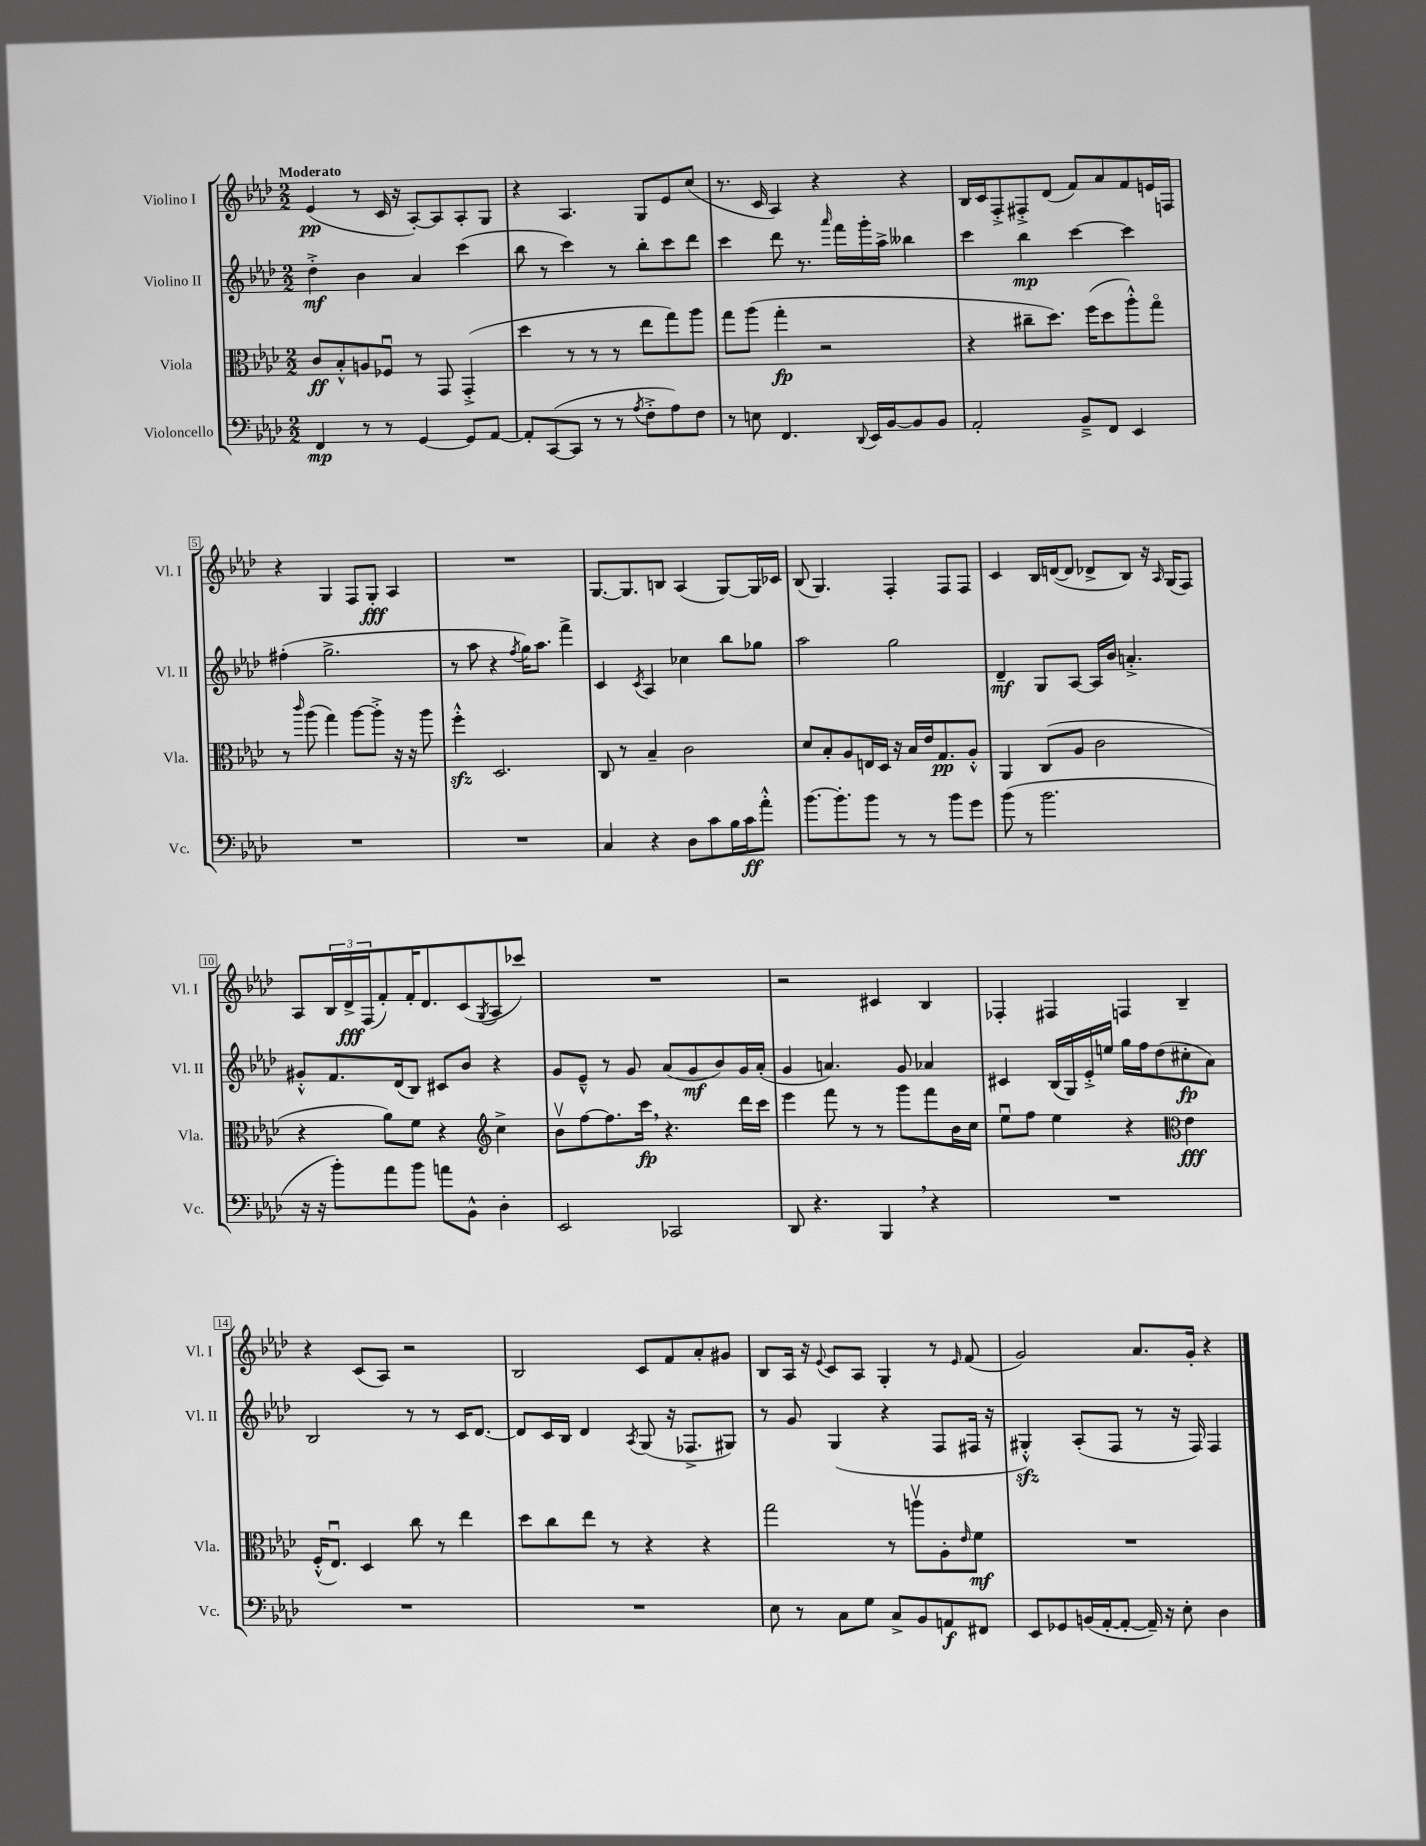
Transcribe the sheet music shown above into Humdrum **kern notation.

**kern	**dynam	**kern	**dynam	**kern	**dynam	**kern	**dynam
*part4	*part4	*part3	*part3	*part2	*part2	*part1	*part1
*staff4	*staff4	*staff3	*staff3	*staff2	*staff2	*staff1	*staff1
*I"Violoncello	*	*I"Viola	*	*I"Violino II	*	*I"Violino I	*
*I'Vc.	*	*I'Vla.	*	*I'Vl. II	*	*I'Vl. I	*
*clefF4	*	*clefC3	*	*clefG2	*	*clefG2	*
*k[b-e-a-d-]	*	*k[b-e-a-d-]	*	*k[b-e-a-d-]	*	*k[b-e-a-d-]	*
*M2/2	*	*M2/2	*	*M2/2	*	*M2/2	*
=1	=1	=1	=1	=1	=1	=1	=1
!	!	!	!	!	!	!LO:TX:a:B:t=Moderato	!
4FF/	mp	8c/L	ff	4dd-'^\	mf	(4e-/	pp
.	.	8B-'^^/	.	.	.	.	.
8r	.	8An/	.	4b-\	.	8r	.
8r	.	8F-Xu/J	.	.	.	16c/	.
.	.	.	.	.	.	16r	.
[4GG/	.	8r	.	4a-/	.	[8A-'/L)	.
.	.	8GG/	.	.	.	8A-/]	.
8GG/L]	.	(4GG'^/	.	(4ccc\	.	8A-'/	.
[8AA-/J	.	.	.	.	.	8G/J	.
=2	=2	=2	=2	=2	=2	=2	=2
8AA-'/L]	.	4dd-\	.	8bb-\	.	4r	.
([8CC/	.	.	.	8r	.	.	.
8CC/J]	.	8r	.	4ccc\)	.	4.A-/	.
8r	.	8r	.	.	.	.	.
8r	.	8r	.	8r	.	.	.
8qA-/	.	.	.	.	.	.	.
8F'^\L	.	8ee-\L	.	8bb-'\L	.	8G/L	.
8A-\)	.	8gg\)	.	8ccc\	.	8e-/	.
8F\J	.	8aa-\J	.	8ddd-\J	.	(8cc/J	.
=3	=3	=3	=3	=3	=3	=3	=3
8r	.	8gg\L	.	4ccc\	.	8.r	.
8En\	.	(8aa-\J	.	.	.	.	.
.	.	.	.	.	.	16c/	.
4.FF/	.	4gg'\	fp	8ddd-\	.	4A-/)	.
.	.	.	.	8.r	.	.	.
.	.	2r	.	.	.	4r	.
.	.	.	.	16qqaaa-/	.	.	.
.	.	.	.	16fff\LL	.	.	.
8qqDD-/	.	.	.	.	.	.	.
16EE-/LL	.	.	.	16ggg'\	.	.	.
[16BB-/J	.	.	.	16aa-^\JJ	.	.	.
8BB-/]	.	.	.	4bb--X\	.	4r	.
8BB-/J	.	.	.	.	.	.	.
=4	=4	=4	=4	=4	=4	=4	=4
2AA-'/	.	4r	.	4ccc\	.	16B-/LL	.
.	.	.	.	.	.	16c/J	.
.	.	.	.	.	.	8F'^/	.
.	.	8cc#X~\L	.	4bb-\	mp	8F#X'^/	.
.	.	8.dd-\J)	.	.	.	(8d-/J	.
8BB-~^/L	.	.	.	[4ccc\	.	8f/L)	.
.	.	(16ff\KL	.	.	.	.	.
8FF/J	.	8dd-\	.	.	.	8a-/	.
4EE-/	.	8aa-'^^\)	.	4ccc\]	.	8f/	.
.	.	8gg\J	.	.	.	16en/L	.
.	.	.	.	.	.	16Fn/JJ	.
!!LO:LB:g=z
=5	=5	=5	=5	=5	=5	=5	=5
1r	.	8r	.	(4ff#X'\	.	4r	.
.	.	16qqccc/	.	.	.	.	.
.	.	(8aa-\	.	.	.	.	.
.	.	4gg\)	.	2.gg^\	.	4G/	.
.	.	[8aa-\L	.	.	.	8F/L	.
.	.	8aa-'^\J]	.	.	.	8G'/J	fff
.	.	16r	.	.	.	4A-/	.
.	.	16r	.	.	.	.	.
.	.	8aa-\	.	.	.	.	.
=6	=6	=6	=6	=6	=6	=6	=6
1r	.	4ffzz'^^\	.	8r	.	1r	.
.	.	.	.	8aa-\	.	.	.
.	.	2.D-/	.	4r	.	.	.
.	.	.	.	8qff/	.	.	.
.	.	.	.	16gg\KL)	.	.	.
.	.	.	.	8.aa-\J	.	.	.
.	.	.	.	4fff^\	.	.	.
=7	=7	=7	=7	=7	=7	=7	=7
4C/	.	8C/	.	4c/	.	[8.G/L	.
.	.	8r	.	.	.	.	.
.	.	.	.	.	.	8.G/]	.
.	.	.	.	8qc/	.	.	.
4r	.	4B-~/	.	4A-/	.	.	.
.	.	.	.	.	.	8Bn/J	.
8D-\L	.	2c\	.	4cc-X\	.	(4A-/	.
8c\	.	.	.	.	.	.	.
16B-\L	.	.	.	8bb-\L	.	[8G/L)	.
16c\J	ff	.	.	.	.	.	.
8a-'^^\J	.	.	.	8gg-X\J	.	16G/L]	.
.	.	.	.	.	.	16c-X/JJ	.
=8	=8	=8	=8	=8	=8	=8	=8
[8.b-\L	.	8d-/L	.	2aa-\	.	(8B-/	.
.	.	8B-'/	.	.	.	4.G/)	.
8.b-'\]	.	.	.	.	.	.	.
.	.	8A-/	.	.	.	.	.
8b-\J	.	16En/L	.	.	.	.	.
.	.	16D-/JJ	.	.	.	.	.
8r	.	16r	.	2gg\	.	4F'/	.
.	.	16B-/LL	.	.	.	.	.
8r	.	16e-/J	.	.	.	.	.
.	.	8.G/	pp	.	.	.	.
8b-\L	.	.	.	.	.	8F/L	.
8g\J	.	8A-'^^/J	.	.	.	8F/J	.
=9	=9	=9	=9	=9	=9	=9	=9
(8b-\	.	4AA-/	.	4d-~/	mf	4c/	.
8r	.	.	.	.	.	.	.
2.b-\	.	(8C/L	.	8G/L	.	16B-/LL	.
.	.	.	.	.	.	([16dn/J	.
.	.	8A-/J	.	[8A-/J	.	8d/J]	.
.	.	2c\	.	16A-/LL]	.	8d-X^/L	.
.	.	.	.	16b-/JJ	.	.	.
.	.	.	.	4.an'^/	.	8B-/J)	.
.	.	.	.	.	.	16r	.
.	.	.	.	.	.	16qqA-/	.
.	.	.	.	.	.	(16G/KL	.
.	.	.	.	.	.	8F/J)	.
!!LO:LB:g=z
=10	=10	=10	=10	=10	=10	=10	=10
16r	.	4r	.	8g#X'^^/L	.	8A-/L	.
16r	.	.	.	.	.	.	.
8b-'\L)	.	.	.	8.f/	.	24B-/L	.
.	.	.	.	.	.	24d-^/	fff
.	.	.	.	.	.	(24F/J	.
8a-\	.	8a-\L)	.	.	.	8f'/)	.
.	.	.	.	(16d-/k	.	.	.
8b-\J	.	8f\J	.	8B-/J)	.	16f'/K	.
.	.	.	.	.	.	8.d-/	.
8an\L	.	4r	.	8c#X/L	.	.	.
8BB-^^\J	.	.	.	8b-/J	.	(8c/	.
*	*	*clefG2	*	*	*	*	*
.	.	.	.	.	.	8qG/	.
4D-'\	.	4cc^\	.	4r	.	8A-/	.
.	.	.	.	.	.	8ccc-X/J)	.
=11	=11	=11	=11	=11	=11	=11	=11
2EE-/	.	8b-v\L	.	8g/L	.	1r	.
.	.	[8ff\	.	8e-~^^/J	.	.	.
.	.	8.ff\]	.	8r	.	.	.
.	.	.	.	8g/	.	.	.
.	.	16ccc,\Jk	fp	.	.	.	.
2CC-X/	.	4.r	.	(8a-/L	.	.	.
.	.	.	.	8g/	mf	.	.
.	.	.	.	8b-/)	.	.	.
.	.	16ddd-\LL	.	16g/L	.	.	.
.	.	16ccc\JJ	.	(16a-'/JJ	.	.	.
=12	=12	=12	=12	=12	=12	=12	=12
8DD-/	.	4eee-\	.	4g/	.	2r	.
4.r	.	.	.	.	.	.	.
.	.	8fff\	.	4.an/)	.	.	.
.	.	8r	.	.	.	.	.
4BBB-,/	.	8r	.	.	.	4c#X/	.
.	.	8ggg\L	.	8g/	.	.	.
4r	.	8fff\	.	4a-X/	.	4B-/	.
.	.	16b-\L	.	.	.	.	.
.	.	16cc\JJ	.	.	.	.	.
=13	=13	=13	=13	=13	=13	=13	=13
1r	.	8ee-u\L	.	4c#X/	.	4F-X'/	.
.	.	8ff\J	.	.	.	.	.
.	.	4ee-\	.	(16B-/LL	.	4F#X/	.
.	.	.	.	16G/)	.	.	.
.	.	.	.	16e-'^/	.	.	.
.	.	.	.	16een/JJ	.	.	.
.	.	4r	.	16gg\LL	.	4Fn/	.
.	.	.	.	16ff\J	.	.	.
.	.	.	.	(8dd-\	.	.	.
*	*	*clefC3	*	*	*	*	*
.	.	4e-\	fff	8cc#X'\	fp	4B-~/	.
.	.	.	.	8a-\J)	.	.	.
!!LO:LB:g=z
=14	=14	=14	=14	=14	=14	=14	=14
1r	.	(16F'^^/KL	.	2B-/	.	4r	.
.	.	8.E-u/J)	.	.	.	.	.
.	.	4D-/	.	.	.	(8c/L	.
.	.	.	.	.	.	8A-/J)	.
.	.	8cc\	.	8r	.	2r	.
.	.	8r	.	8r	.	.	.
.	.	4ee-\	.	16c/KL	.	.	.
.	.	.	.	[8.d-/J	.	.	.
=15	=15	=15	=15	=15	=15	=15	=15
1r	.	8dd-\L	.	8d-/L]	.	2B-/	.
.	.	8cc\	.	16c/L	.	.	.
.	.	.	.	16B-/JJ	.	.	.
.	.	8ee-\J	.	4d-/	.	.	.
.	.	8r	.	.	.	.	.
.	.	.	.	8qA-/	.	.	.
.	.	4r	.	(8G/	.	8c/L	.
.	.	.	.	16r	.	8f/	.
.	.	.	.	8.F-X^/L	.	.	.
.	.	4r	.	.	.	8a-'/	.
.	.	.	.	8G#X/J)	.	8g#X/J	.
=16	=16	=16	=16	=16	=16	=16	=16
8E-\	.	2gg\	.	8r	.	8B-/L	.
8r	.	.	.	8g/	.	16A-/Jk	.
.	.	.	.	.	.	16r	.
.	.	.	.	.	.	8qqe-/	.
8C\L	.	.	.	(4G/	.	8c/L	.
8G\J	.	.	.	.	.	8A-/J	.
8C^/L	.	8r	.	4r	.	4G'/	.
8BB-/	.	8aanv\L	.	.	.	.	.
8AAn/	f	8A-'\	.	8F/L	.	8r	.
.	.	16qqe-/	.	.	.	16qqe-/	.
8FF#X/J	.	8f\J	mf	16F#X/Jk	.	(8f/	.
.	.	.	.	16r	.	.	.
=17	=17	=17	=17	=17	=17	=17	=17
8EE-/L	.	1r	.	4G#Xzz'^^/)	.	2g/)	.
8GG-X/	.	.	.	.	.	.	.
(16BBn/L	.	.	.	(8A-'/L	.	.	.
[16AA-'/J	.	.	.	.	.	.	.
8AA-'/J_	.	.	.	8F/J	.	.	.
16AA-~/])	.	.	.	8r	.	8.a-/L	.
16r	.	.	.	.	.	.	.
8E-'\	.	.	.	16r	.	.	.
.	.	.	.	16F/)	.	16g'/Jk	.
4D-\	.	.	.	4F/	.	4r	.
==	==	==	==	==	==	==	==
*-	*-	*-	*-	*-	*-	*-	*-
